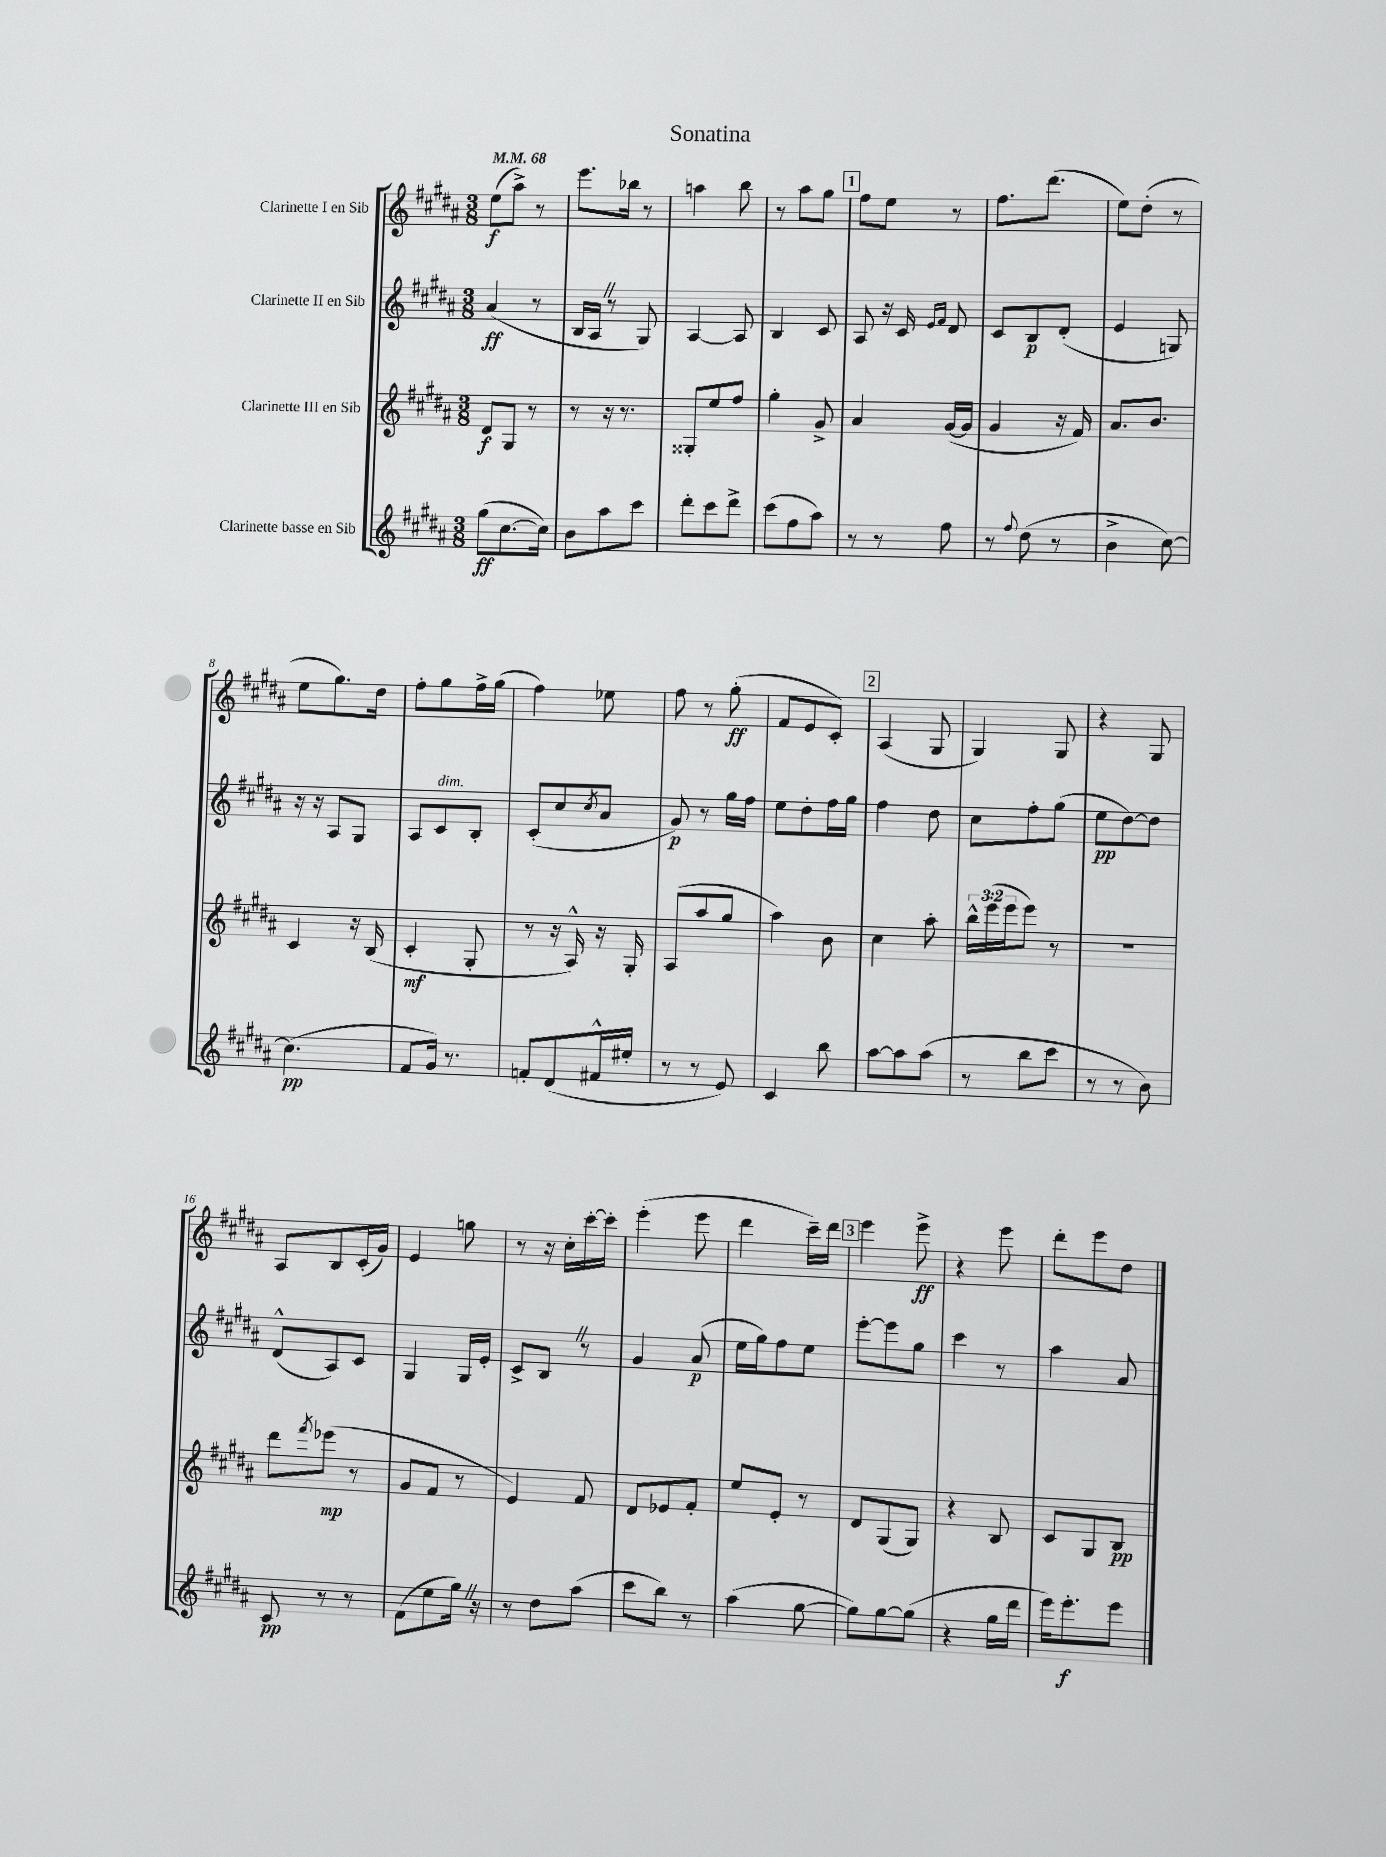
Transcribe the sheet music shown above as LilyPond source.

\header { title = "Sonatina" }
<<
\new StaffGroup <<
\new Staff = "s0" \with { instrumentName = "Clarinette I en Sib" } {
    \clef treble \key b \major \numericTimeSignature \time 3/8 \tempo 4 = 68
    e''8\f( ais''8->) r8 |
    e'''8. bes''16 r8 |
    a''4 b''8 |
    r8 ais''8 gis''8 |
    \mark \markup { \box "1" } fis''8 e''8 r8 |
    fis''8. dis'''8.( |
    e''8) dis''8-.( r8 |
    e''8 gis''8.) dis''16 |
    fis''8-. gis''8 fis''16-> gis''16( |
    fis''4) ees''8 |
    fis''8 r8 gis''8-.\ff( |
    fis'8 e'8 cis'8-.) |
    \mark \markup { \box "2" } ais4( gis8 |
    gis4) gis8 |
    r4 gis8 |
    ais8 b8 cis'16-.( gis'16) |
    e'4 g''8 |
    r8 r16 cis''16-. cis'''16~-. cis'''16-. |
    e'''4-.( e'''8 |
    dis'''4 cis'''16--) dis'''16 |
    \mark \markup { \box "3" } e'''4 e'''8->\ff |
    r4 e'''8 |
    dis'''8-. e'''8 dis''8 \bar "|." |
}
\new Staff = "s1" \with { instrumentName = "Clarinette II en Sib" } {
    \clef treble \key b \major \numericTimeSignature \time 3/8
    ais'4\ff( r8 |
    b16 ais16 \once \override BreathingSign.text = \markup { \musicglyph "scripts.caesura.straight" } \breathe r8 gis8) |
    ais4~ ais8 |
    b4 cis'8 |
    \mark \markup { \box "1" } ais8 r16 cis'16 \grace { e'16 fis'16 } dis'8 |
    cis'8 b8\p dis'8-.( |
    e'4 g8) |
    r16 r16 ais8 gis8 |
    ais8 cis'8^\markup { \italic "dim." } b8-. |
    cis'8-.( cis''8 \acciaccatura { cis''8 } ais'8 |
    gis'8\p) r8 gis''16 fis''16 |
    e''8 dis''8-. fis''16 gis''16 |
    \mark \markup { \box "2" } fis''4 dis''8 |
    cis''8 fis''8-. gis''8( |
    e''8\pp dis''8~) dis''8 |
    dis'8-^( ais8) cis'8 |
    gis4 gis16 e'16-. |
    cis'8-> b8 \once \override BreathingSign.text = \markup { \musicglyph "scripts.caesura.straight" } \breathe r8 |
    gis'4 ais'8\p( |
    e''16 gis''16) fis''8 e''8 |
    \mark \markup { \box "3" } e'''8~-. e'''8 gis''8 |
    cis'''4 r8 |
    ais''4 ais'8 \bar "|." |
}
\new Staff = "s2" \with { instrumentName = "Clarinette III en Sib" } {
    \clef treble \key b \major \numericTimeSignature \time 3/8 \override Staff.TupletNumber.text = #tuplet-number::calc-fraction-text
    dis'8\f gis8 r8 |
    r8 r16 r8. |
    gisis8-. e''8 fis''8 |
    gis''4-. gis'8-> |
    \mark \markup { \box "1" } ais'4 gis'16~( gis'16 |
    gis'4 r16 fis'16) |
    ais'8. b'8. |
    cis'4 r16 b16( |
    cis'4-.\mf gis8-. |
    r8 r16 ais16-^) r16 gis16-. |
    ais8( ais''8 gis''8 |
    ais''4) b'8 |
    \mark \markup { \box "2" } cis''4 ais''8-. |
    \tuplet 3/2 { b''16-^ e'''16( e'''16 } e'''8) r8 |
    R4. |
    dis'''8 \acciaccatura { fis'''8 } ees'''8\mp( r8 |
    gis'8 fis'8 r8 |
    e'4) fis'8 |
    dis'8 ees'8 fis'8-. |
    e''8 e'8-. r8 |
    \mark \markup { \box "3" } dis'8 gis8( gis8) |
    r4 b8 |
    cis'8 gis8 b8\pp \bar "|." |
}
\new Staff = "s3" \with { instrumentName = "Clarinette basse en Sib" } {
    \clef treble \key b \major \numericTimeSignature \time 3/8
    gis''8\ff( cis''8.~ cis''16) |
    b'8 ais''8 cis'''8 |
    dis'''8-. cis'''8 dis'''8-> |
    cis'''8( fis''8 ais''8) |
    \mark \markup { \box "1" } r8 r8 fis''8 |
    r8 \appoggiatura { fis''8 } dis''8( r8 |
    b'4-> cis''8~) |
    cis''4.\pp( |
    fis'8 gis'16) r8. |
    f'8-. dis'8( fis'16-^ eis''16-. |
    r8 r8 e'8) |
    cis'4 b''8 |
    \mark \markup { \box "2" } ais''8~ ais''8 ais''8( |
    r8 b''8 cis'''8 |
    r8 r8 b'8) |
    cis'8\pp r8 r8 |
    fis'8( e''8 gis''16) \once \override BreathingSign.text = \markup { \musicglyph "scripts.caesura.straight" } \breathe r16 |
    r8 dis''8 ais''8( |
    cis'''8 b''8) r8 |
    ais''4( gis''8~ |
    \mark \markup { \box "3" } gis''8) gis''8~ gis''8( |
    r4 gis''16 dis'''16 |
    e'''16) e'''8.-.\f e'''8 \bar "|." |
}
>>
>>
